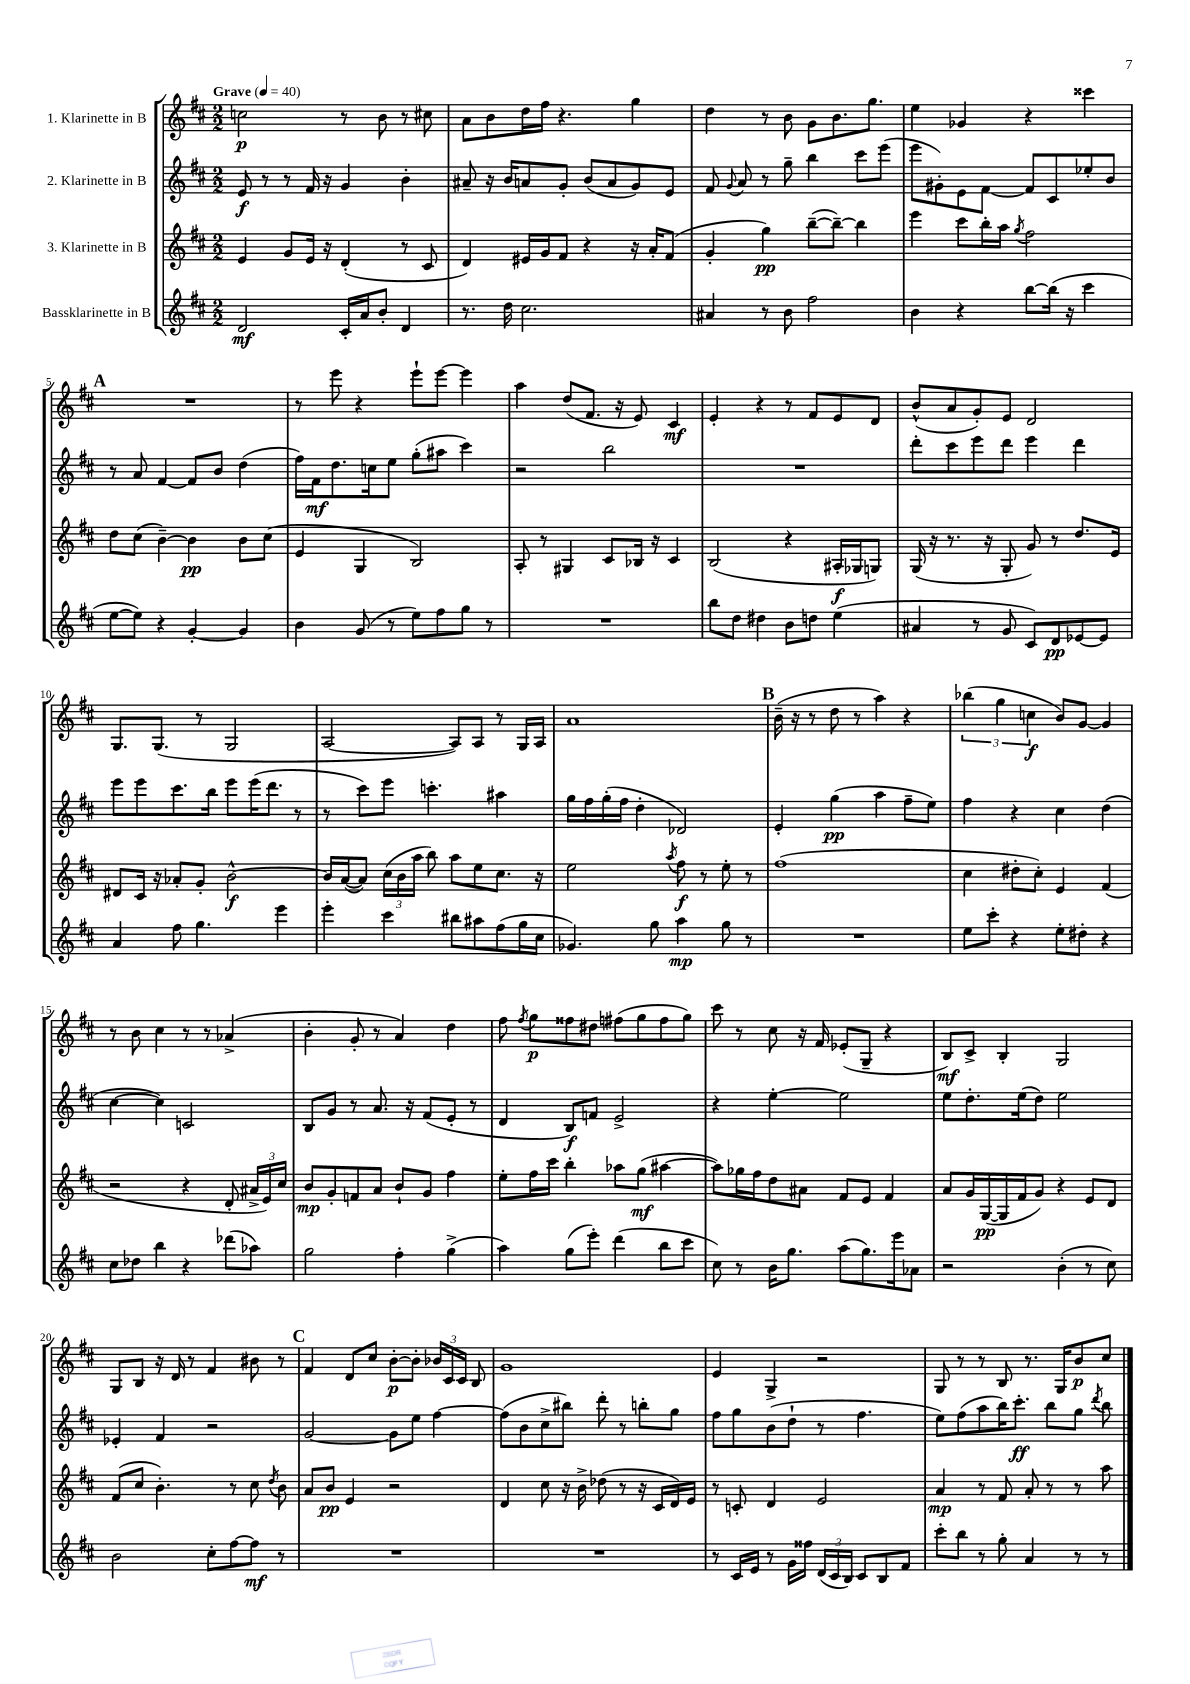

**kern	**dynam	**kern	**dynam	**kern	**dynam	**kern	**dynam
*part4	*part4	*part3	*part3	*part2	*part2	*part1	*part1
*staff4	*staff4	*staff3	*staff3	*staff2	*staff2	*staff1	*staff1
*I"Bassklarinette in B	*	*I"3. Klarinette in B	*	*I"2. Klarinette in B	*	*I"1. Klarinette in B	*
*clefG2	*	*clefG2	*	*clefG2	*	*clefG2	*
*k[f#c#]	*	*k[f#c#]	*	*k[f#c#]	*	*k[f#c#]	*
*M2/2	*	*M2/2	*	*M2/2	*	*M2/2	*
*MM40	*	*MM40	*	*MM40	*	*MM40	*
=1	=1	=1	=1	=1	=1	=1	=1
!	!	!	!	!	!	!LO:TX:a:B:t=Grave	!
2d/	mf	4e/	.	8e/	f	2ccn\	p
.	.	.	.	8r	.	.	.
.	.	8g/L	.	8r	.	.	.
.	.	16e/Jk	.	16f#/	.	.	.
.	.	16r	.	16r	.	.	.
16c#'/LL	.	(4d'/	.	4g/	.	8r	.
16a/J	.	.	.	.	.	.	.
8b'/J	.	.	.	.	.	8b\	.
4d/	.	8r	.	4b'\	.	8r	.
.	.	8c#/	.	.	.	8cc#X\	.
=2	=2	=2	=2	=2	=2	=2	=2
8.r	.	4d/)	.	8a#X~/	.	8a\L	.
.	.	.	.	16r	.	8b\	.
16dd\	.	.	.	16b/KL	.	.	.
2.cc#\	.	16e#X/LL	.	8an/	.	16dd\L	.
.	.	16g/J	.	.	.	16ff#\JJ	.
.	.	8f#/J	.	8g'/J	.	4.r	.
.	.	4r	.	(8b/L	.	.	.
.	.	.	.	8a/	.	.	.
.	.	16r	.	8g/)	.	4gg\	.
.	.	16a'/KL	.	.	.	.	.
.	.	(8f#/J	.	8e/J	.	.	.
=3	=3	=3	=3	=3	=3	=3	=3
4a#X/	.	4g'/	.	8f#/	.	4dd\	.
.	.	.	.	8qqg/	.	.	.
.	.	.	.	8a/	.	.	.
8r	.	4gg\)	pp	8r	.	8r	.
8b\	.	.	.	8gg~\	.	8b\	.
2ff#\	.	([8bb~\L	.	4bb\	.	8g\L	.
.	.	8bb~\J_)	.	.	.	8.b\	.
.	.	4bb\]	.	8ccc#\L	.	.	.
.	.	.	.	.	.	8.gg\J	.
.	.	.	.	(8eee\J	.	.	.
=4	=4	=4	=4	=4	=4	=4	=4
4b\	.	4eee\	.	8eee\L	.	4ee\	.
.	.	.	.	8g#X'\)	.	.	.
4r	.	8ccc#\L	.	8e\	.	4g-X/	.
.	.	16bb'\L	.	[8f#\J	.	.	.
.	.	16aa\JJ	.	.	.	.	.
.	.	8qgg/	.	.	.	.	.
[8bb\L	.	2ff#\	.	8f#/L]	.	4r	.
(16bb\Jk]	.	.	.	8c#/	.	.	.
16r	.	.	.	.	.	.	.
4ccc#\	.	.	.	8ee-X'/	.	4ccc##X\	.
.	.	.	.	8b/J	.	.	.
!!LO:LB:g=z
!!LO:REH:place=s1:t=A
=5	=5	=5	=5	=5	=5	=5	=5
[8ee\L	.	8dd\L	.	8r	.	1r	.
8ee\J])	.	(8cc#\J	.	8a/	.	.	.
4r	.	[4b~\)	.	[4f#/	.	.	.
[4g'/	.	4b\]	pp	8f#/L]	.	.	.
.	.	.	.	8b/J	.	.	.
4g/]	.	8b\L	.	(4dd\	.	.	.
.	.	(8cc#\J	.	.	.	.	.
=6	=6	=6	=6	=6	=6	=6	=6
4b\	.	4e/	.	16ff#\LL)	.	8r	.
.	.	.	.	16f#\J	mf	.	.
.	.	.	.	8.dd\	.	8eee\	.
(8g/	.	4G/	.	.	.	4r	.
.	.	.	.	16ccn\k	.	.	.
8r	.	.	.	8ee\J	.	.	.
8ee\L)	.	2B/)	.	(8gg'\L	.	8eee`\L	.
8ff#\	.	.	.	8aa#X\J	.	[8eee\J	.
8gg\J	.	.	.	4ccc#\)	.	4eee\]	.
8r	.	.	.	.	.	.	.
=7	=7	=7	=7	=7	=7	=7	=7
1r	.	8A'/	.	2r	.	4aa\	.
.	.	8r	.	.	.	.	.
.	.	4G#X/	.	.	.	(8dd/L	.
.	.	.	.	.	.	8.f#/J	.
.	.	8c#/L	.	2bb\	.	.	.
.	.	.	.	.	.	16r	.
.	.	16B-X/Jk	.	.	.	8e/)	.
.	.	16r	.	.	.	.	.
.	.	4c#/	.	.	.	4c#/	mf
=8	=8	=8	=8	=8	=8	=8	=8
8bb\L	.	(2B/	.	1r	.	4e'/	.
8dd\J	.	.	.	.	.	.	.
4dd#X\	.	.	.	.	.	4r	.
8b\L	.	4r	.	.	.	8r	.
8ddn\J	.	.	.	.	.	8f#/L	.
(4ee\	.	16A#X'/LL	f	.	.	8e/	.
.	.	16G-X/J	.	.	.	.	.
.	.	8Gn/J)	.	.	.	8d/J	.
=9	=9	=9	=9	=9	=9	=9	=9
4a#X/	.	(16G/	.	8ddd'\L	.	(8b^^/L	.
.	.	16r	.	.	.	.	.
.	.	8.r	.	8ccc#\	.	8a/	.
8r	.	.	.	8eee\	.	8g'/)	.
.	.	16r	.	.	.	.	.
8g/	.	8G'/	.	8ddd\J	.	8e/J	.
8c#/L)	.	8g/)	.	4eee\	.	2d/	.
8d/	pp	8r	.	.	.	.	.
[8e-X/	.	8.dd/L	.	4ddd\	.	.	.
8e-/J]	.	.	.	.	.	.	.
.	.	16e/Jk	.	.	.	.	.
!!LO:LB:g=z
=10	=10	=10	=10	=10	=10	=10	=10
4a/	.	8d#X/L	.	8eee\L	.	8.G/L	.
.	.	16c#/Jk	.	8eee\	.	.	.
.	.	16r	.	.	.	(8.G/J	.
8ff#\	.	8a-X'/L	.	8.ccc#\	.	.	.
4.gg\	.	8g'/J	.	.	.	8r	.
.	.	.	.	16bb\Jk	.	.	.
.	.	[2b^^\	f	8eee\L	.	2G/	.
.	.	.	.	(16eee\K	.	.	.
.	.	.	.	8.ddd\J	.	.	.
4eee\	.	.	.	.	.	.	.
.	.	.	.	8r	.	.	.
=11	=11	=11	=11	=11	=11	=11	=11
4eee'\	.	16b/LL]	.	8r	.	[2A/	.
.	.	([16a/J	.	.	.	.	.
.	.	8a/J])	.	8ccc#\L)	.	.	.
4ccc#\	.	(24cc#\LL	.	8eee\J	.	.	.
.	.	24b\	.	.	.	.	.
.	.	24aa\JJ	.	.	.	.	.
.	.	8bb\)	.	4.cccn'\	.	.	.
8bb#X\L	.	8aa\L	.	.	.	8A/L])	.
8aa#X\	.	8ee\	.	.	.	8A/J	.
(8ff#\	.	8.cc#\J	.	4aa#X\	.	8r	.
16gg\L	.	.	.	.	.	16G/LL	.
16cc#\JJ	.	16r	.	.	.	16A/JJ	.
=12	=12	=12	=12	=12	=12	=12	=12
4.g-X/)	.	2ee\	.	16gg\LL	.	1a	.
.	.	.	.	16ff#\	.	.	.
.	.	.	.	(16gg'\	.	.	.
.	.	.	.	16ff#\JJ	.	.	.
.	.	.	.	4dd'\	.	.	.
8gg\	.	.	.	.	.	.	.
.	.	8qaa/	.	.	.	.	.
4aa\	mp	8ff#\	f	2d-X/)	.	.	.
.	.	8r	.	.	.	.	.
8gg\	.	8ee'\	.	.	.	.	.
8r	.	8r	.	.	.	.	.
!!LO:REH:place=s1:t=B
=13	=13	=13	=13	=13	=13	=13	=13
1r	.	(1ff#	.	4e'/	.	(16b~\	.
.	.	.	.	.	.	16r	.
.	.	.	.	.	.	8r	.
.	.	.	.	(4gg\	pp	8dd\	.
.	.	.	.	.	.	8r	.
.	.	.	.	4aa\	.	4aa\)	.
.	.	.	.	8ff#~\L	.	4r	.
.	.	.	.	8ee\J)	.	.	.
=14	=14	=14	=14	=14	=14	=14	=14
8ee\L	.	4cc#\	.	4ff#\	.	(6bb-X\	.
8ccc#'\J	.	.	.	.	.	.	.
.	.	.	.	.	.	6gg\	.
4r	.	8dd#X'\L	.	4r	.	.	.
.	.	.	.	.	.	6ccn\	f
.	.	8cc#'\J)	.	.	.	.	.
8ee'\L	.	4e/	.	4cc#\	.	8b/L)	.
8dd#X'\J	.	.	.	.	.	[8g/J	.
4r	.	(4f#/	.	(4dd\	.	4g/]	.
!!LO:LB:g=z
=15	=15	=15	=15	=15	=15	=15	=15
8cc#\L	.	2r	.	[4cc#\	.	8r	.
8dd-X\J	.	.	.	.	.	8b\	.
4bb\	.	.	.	4cc#\])	.	4cc#\	.
4r	.	4r	.	2cn/	.	8r	.
.	.	.	.	.	.	8r	.
(8ddd-X\L	.	8d'/	.	.	.	(4a-X^/	.
8aa-X\J)	.	24a#X^/LL	.	.	.	.	.
.	.	24e/)	.	.	.	.	.
.	.	24cc#/JJ	.	.	.	.	.
=16	=16	=16	=16	=16	=16	=16	=16
2gg\	.	8b/L	mp	8B/L	.	4b'\	.
.	.	8g'/	.	8g/J	.	.	.
.	.	8fn/	.	8r	.	8g'/	.
.	.	8a/J	.	8.a/	.	8r	.
4ff#'\	.	8b`/L	.	.	.	4a/)	.
.	.	.	.	16r	.	.	.
.	.	8g/J	.	(8f#/L	.	.	.
(4gg^\	.	4ff#\	.	8e'/J	.	4dd\	.
.	.	.	.	8r	.	.	.
=17	=17	=17	=17	=17	=17	=17	=17
4aa\)	.	8ee'\L	.	4d/	.	8ff#\	.
.	.	.	.	.	.	8qff#/	.
.	.	16ff#\L	.	.	.	8gg\L	p
.	.	16ccc#\JJ	.	.	.	.	.
(8gg\L	.	4bb'\	.	8B/L)	f	8ff##X\	.
8eee'\J)	.	.	.	8fn/J	.	8dd#X\J	.
(4ddd\	.	8aa-X\L	.	2e^/	.	(8ff#X\L	.
.	.	(8gg\J	mf	.	.	8gg\	.
8bb\L	.	[4aa#X\	.	.	.	8ff#\	.
8ccc#\J	.	.	.	.	.	8gg\J)	.
=18	=18	=18	=18	=18	=18	=18	=18
8cc#\)	.	8aa#\L])	.	4r	.	8ccc#\	.
8r	.	16gg-X\L	.	.	.	8r	.
.	.	16ff#\J	.	.	.	.	.
16b\KL	.	8dd\	.	[4ee'\	.	8cc#\	.
8.gg\J	.	.	.	.	.	.	.
.	.	8a#X\J	.	.	.	16r	.
.	.	.	.	.	.	16f#/	.
(8aa\L	.	8f#/L	.	2ee\]	.	(8e-X'/L	.
8.gg\)	.	8e/J	.	.	.	8G~/J	.
.	.	4f#/	.	.	.	4r	.
16eee\k	.	.	.	.	.	.	.
8a-X\J	.	.	.	.	.	.	.
=19	=19	=19	=19	=19	=19	=19	=19
2r	.	8a/L	.	8ee\L	.	8B/L)	mf
.	.	16g/L	.	8.dd'\	.	8c#^/J	.
.	.	([16G/	pp	.	.	.	.
.	.	16G/]	.	.	.	4B'/	.
.	.	16f#/J	.	(16ee\k	.	.	.
.	.	8g/J)	.	8dd\J)	.	.	.
(4b'\	.	4r	.	2ee\	.	2G/	.
8r	.	8e/L	.	.	.	.	.
8cc#\)	.	8d/J	.	.	.	.	.
!!LO:LB:g=z
=20	=20	=20	=20	=20	=20	=20	=20
2b\	.	(8f#/L	.	4e-X'/	.	8G/L	.
.	.	8cc#/J	.	.	.	8B/J	.
.	.	4.b'\)	.	4f#/	.	16r	.
.	.	.	.	.	.	16d/	.
.	.	.	.	.	.	8r	.
8cc#'\L	.	.	.	2r	.	4f#/	.
[8ff#\	.	8r	.	.	.	.	.
8ff#\J]	mf	8cc#\	.	.	.	8b#X\	.
.	.	8qdd/	.	.	.	.	.
8r	.	8b\	.	.	.	8r	.
!!LO:REH:place=s1:t=C
=21	=21	=21	=21	=21	=21	=21	=21
1r	.	8a/L	.	[2g/	.	4f#/	.
.	.	8b/J	pp	.	.	.	.
.	.	4e/	.	.	.	8d/L	.
.	.	.	.	.	.	8cc#/J	.
.	.	2r	.	8g\L]	.	[8b'\L	p
.	.	.	.	8ee\J	.	8b'\J]	.
.	.	.	.	[4ff#\	.	24b-X/LL	.
.	.	.	.	.	.	24c#/	.
.	.	.	.	.	.	24c#/JJ	.
.	.	.	.	.	.	8B/	.
=22	=22	=22	=22	=22	=22	=22	=22
1r	.	4d/	.	(8ff#\L]	.	1g	.
.	.	.	.	8b\	.	.	.
.	.	8cc#\	.	8cc#^\	.	.	.
.	.	16r	.	8bb#X\J)	.	.	.
.	.	16b^\	.	.	.	.	.
.	.	(8dd-X\	.	8ddd'\	.	.	.
.	.	8r	.	8r	.	.	.
.	.	16r	.	8bbn'\L	.	.	.
.	.	16c#/LL	.	.	.	.	.
.	.	16d/)	.	8gg\J	.	.	.
.	.	16e/JJ	.	.	.	.	.
=23	=23	=23	=23	=23	=23	=23	=23
8r	.	8r	.	8ff#\L	.	4e/	.
16c#/LL	.	8cn'/	.	8gg\	.	.	.
16e/JJ	.	.	.	.	.	.	.
8r	.	4d/	.	(8b\	.	4G^/	.
16g\LL	.	.	.	8dd`\J	.	.	.
16ff##X\JJ	.	.	.	.	.	.	.
(24d/LL	.	2e/	.	8r	.	2r	.
24c#/	.	.	.	.	.	.	.
24B/JJ)	.	.	.	.	.	.	.
8c#/L	.	.	.	4.ff#\	.	.	.
8B/	.	.	.	.	.	.	.
8f#/J	.	.	.	.	.	.	.
=24	=24	=24	=24	=24	=24	=24	=24
8ccc#'\L	.	4a/	mp	8ee\L)	.	8G/	.
8bb\J	.	.	.	(8ff#\	.	8r	.
8r	.	8r	.	8aa\	.	8r	.
8gg'\	.	8f#/	.	16bb\K)	.	8B/	.
.	.	.	.	8.ccc#'\J	ff	.	.
4a/	.	8a'/	.	.	.	8.r	.
.	.	8r	.	8bb\L	.	.	.
.	.	.	.	.	.	16G/KL	.
8r	.	8r	.	8gg\J	.	8b/	p
.	.	.	.	8qddd/	.	.	.
8r	.	8aa\	.	8bb\	.	8cc#/J	.
==	==	==	==	==	==	==	==
*-	*-	*-	*-	*-	*-	*-	*-
